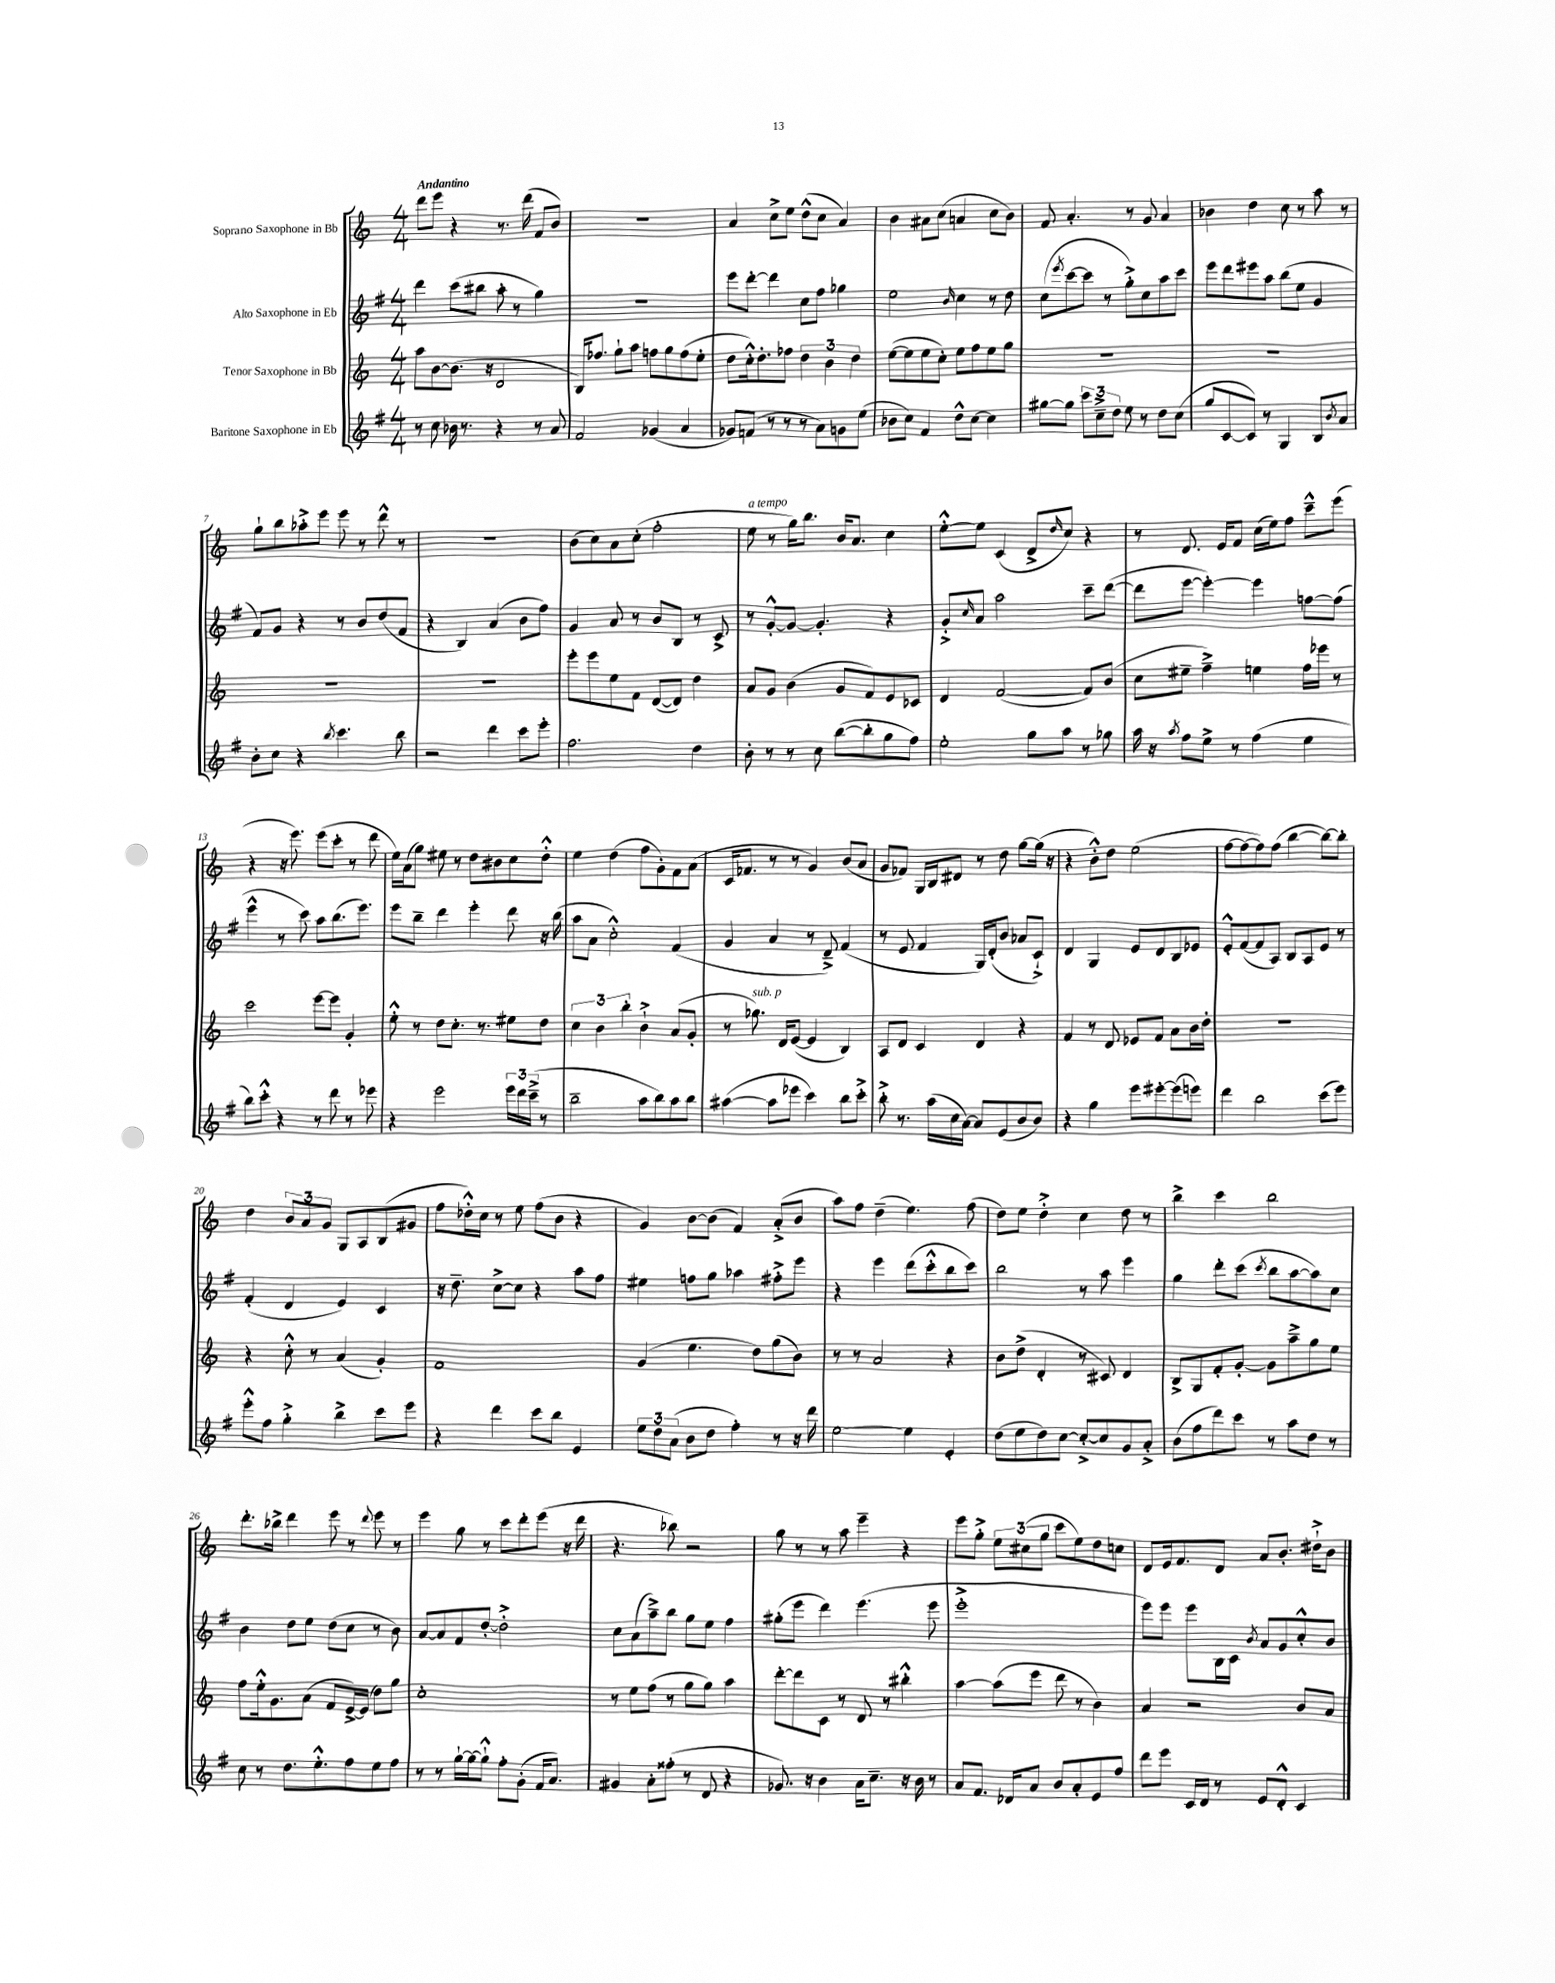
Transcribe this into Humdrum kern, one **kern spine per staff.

**kern	**kern	**kern	**kern
*staff4	*staff3	*staff2	*staff1
*clefG2	*clefG2	*clefG2	*clefG2
*k[f#]	*k[]	*k[f#]	*k[]
*M4/4	*M4/4	*M4/4	*M4/4
8r	8aa	4ddd	8ddd
8cc	[8b	.	8eee
16b-	(8.b]	(8ccc	4r
8.r	.	.	.
.	.	8bb#	.
.	16r	.	.
4r	2d	8aa'	8.r
.	.	8r	.
.	.	.	(16ddd
8r	.	4gg)	8f
8a	.	.	8b)
=	=	=	=
2f#	16B)	1r	1r
.	8.ff-	.	.
.	8gg`	.	.
.	8aa	.	.
(4g-	8ff	.	.
.	8gg	.	.
4a	(8ff	.	.
.	8ee'	.	.
=	=	=	=
8g-)	8dd	8eee	4a
(8f	16cc'^^)	[8ddd'	.
.	8.dd'	.	.
8r	.	4ddd]	8cc^
8r	8ff-	.	8ee
8r	6dd	8cc	(8dd^^
8a)	.	8ff#	8cc
.	6b	.	.
8g	.	4gg-	4a)
.	6dd	.	.
(8ee	.	.	.
=	=	=	=
8b-	([8ee	2ee	4b
8cc)	8ee]	.	.
4f#	8ee	.	8a#
.	8cc')	.	(8cc
.	.	16qqb	.
8dd^^	8ee	4cc	4a
[8cc	8ff	.	.
4cc]	8ee	8r	8cc
.	8gg	8dd	8b)
=	=	=	=
[8gg#	1r	(8cc	8f
.	.	8qeee	.
8gg#]	.	[8ccc	4.a'
12ccc	.	8ccc]	.
12cc~^	.	.	.
.	.	8r	.
12dd	.	.	.
8ee	.	8gg'^)	8r
8r	.	8cc	8g
8dd	.	8aa	4a
(8cc	.	8ccc	.
=	=	=	=
8gg	1r	8eee	4b-
[8c	.	8ddd	.
8c])	.	8eee#	4dd
8r	.	8aa	.
4G	.	(8bb	8cc
.	.	8ee	8r
8B	.	4g	8aa
8qb	.	.	.
8a	.	.	8r
=	=	=	=
8b'	1r	8f#)	8gg`
8cc	.	8g	8bb
4r	.	4r	8aa-'^
.	.	.	8eee
8qbb	.	.	.
4.ccc	.	8r	8eee
.	.	8b	8r
.	.	(8dd	8ddd^^
8bb	.	8f#	8r
=	=	=	=
2r	1r	4r	1r
.	.	4B)	.
4ddd	.	(4a	.
8ccc	.	8b	.
8eee'	.	8ff#)	.
=	=	=	=
2.ff#	8eee'	4g	(8b
.	8eee	.	8cc)
.	8ee	8a	8a
.	8f	8r	(8cc'
.	([8d	8b	2ff'
.	8d])	8B	.
4dd	4dd	8r	.
.	.	8c^	.
=	=	=	=
8b'	8a	8r	8ee
8r	8g	[8g'^^	8r
8r	(4b	8g_	16gg)
.	.	.	8.bb
8cc	.	4.g']	.
([8bb	8g	.	16b
.	.	.	8.a
8bb']	8f)	.	.
8gg	8e	4r	4cc
8ff#)	8c-	.	.
=	=	=	=
2ee'	4d	8g'^	[8ee'^^
.	.	16qqcc	.
.	.	8a	8ee]
.	([2f	2aa	(4c
8gg	.	.	8d^
.	.	.	16qqdd
8aa	.	.	8cc)
8r	8f])	8ccc~	4r
8gg-	(8b	([8ddd	.
=	=	=	=
16aa	8cc	8ddd]	8r
16r	.	.	.
8qaa	.	.	.
8ff#	8ee#~	[8eee	8.d
8ee^	4ff~^)	4eee'_)	.
.	.	.	16e
8r	.	.	8f
(4ff#	4ee	4eee]	(16cc
.	.	.	16ee)
.	.	.	8ff
4ee	16ff	[8ff	8ccc~^^
.	16eee-	.	.
.	8r	(8ff]	(8eee
=	=	=	=
8bb)	2ccc	4eee^^	4r
8ccc'^^	.	.	.
4r	.	8r	16r
.	.	.	8.eee)
.	.	8ccc)	.
8r	[8eee	8aa	(8eee
8ddd	8eee]	(8.bb	8ccc'
8r	4g'	.	8r
.	.	8.eee)	.
8eee-	.	.	8ddd
=	=	=	=
4r	8ee'^^	8eee	16ee)
.	.	.	(16a
.	8r	8bb~	8gg)
2eee	8dd	4ddd	8ee#
.	8.cc'	.	8r
.	.	4eee'	8dd
.	8.r	.	.
.	.	.	8b#
24eee	8ee#	8ddd	8cc
24ddd	.	.	.
(24ccc~^	.	.	.
8r	8dd	16r	8dd'^^
.	.	(16bb	.
=	=	=	=
2bb~	6cc	8aa	4ee
.	.	8a	.
.	6b	.	.
.	.	2cc'^^)	(4dd
.	6bb'	.	.
8aa	4b`^	.	8ff
8bb)	.	.	8g')
8aa	(8a	(4f#	8f
8bb	8g'	.	(8a
=	=	=	=
([4aa#	8r	4g	16c
.	.	.	8.f-
.	8.gg-)	.	.
8aa#]	.	4a	8r
.	16d	.	.
8eee-	([8e	.	8r
4ccc)	4e]	8r	4g)
.	.	8d~^)	.
8bb	4B)	(4f#	(8b
8ccc'^	.	.	8a
=	=	=	=
8bb'^	8A	8r	8g
8.r	8d	8e	8f-)
.	4c	4f#	16G
(16aa	.	.	16B
16cc	.	.	8d#
[16a)	.	.	.
8a]	4d	16G)	8r
.	.	(16d'	.
(8e	.	8b	8dd
8b	4r	8a-	[8gg
8b)	.	8c`^)	(16gg]
.	.	.	16r
=	=	=	=
4r	4f	4d	4r
4gg	8r	4G	8b'^^)
.	8d	.	8dd
8eee	8e-	8e	(2ee
[8eee#'	8f	8d	.
(8eee#]	8a	8B	.
8eee)	16b	8e-	.
.	16dd'	.	.
=	=	=	=
4ddd	1r	8e'^^	[8ff
.	.	([8f#	8ff_
2bb	.	8f#]	8ff])
.	.	8A)	(8ff
.	.	8B	[4bb
.	.	8A	.
(8ccc	.	8e	8bb_)
8eee)	.	8r	8bb']
=	=	=	=
8eee'^^	4r	(4f#'	4dd
8ff#	.	.	.
4gg'^	8cc'^^	4d	12b
.	.	.	12a
.	8r	.	.
.	.	.	12g
4bb^	(4a	4e)	8G
.	.	.	8A
8ccc	4g')	4c	(8B
8eee	.	.	8g#
=	=	=	=
4r	1f	16r	8ff
.	.	8.dd~	.
.	.	.	16dd-'^^)
.	.	.	16cc
4ddd	.	[8cc^	8r
.	.	8cc]	8ee
8ccc	.	4r	(8ff
8bb	.	.	8b
4e	.	8aa	4r
.	.	8ff#	.
=	=	=	=
12ee	(4g	4ee#	4g)
12dd	.	.	.
(12a	.	.	.
8b	4.ee	8ff	[8b
8dd	.	8gg	(8b]
4ff#')	.	4aa-	4f)
.	8dd)	.	.
8r	(8gg	8ff#'^	(8a'^
16r	8b)	8eee	8b
16ddd	.	.	.
=	=	=	=
[2ee	8r	4r	8aa)
.	8r	.	8ff
.	2a	4eee	(4dd~
4ee]	.	(8ddd	4.ee)
.	.	8ccc'^^	.
4e'	4r	8bb	.
.	.	8ccc)	(8ff
=	=	=	=
(8dd	8b	2bb	8dd)
8ee	(8dd^	.	8ee
8dd)	4d'	.	4dd'^
[8cc	.	.	.
8cc'^_	8r	8r	4cc
8cc]	8c#)	8aa	.
8g	4d	4eee	8dd
8a'^	.	.	8r
=	=	=	=
(8b	8B^	4gg	4bb^
8ff#	8G	.	.
8ddd)	8f'	8ddd'	4ccc
8ccc	[8g'	(8ccc	.
.	.	8qccc	.
8r	8g]	8bb	2bb
8aa	8aa~^	[8aa	.
8dd	8gg	8aa])	.
8r	8ee	8cc	.
=	=	=	=
8cc	8ff	4b	8.ddd'
8r	16ee'^^	.	.
.	8.g	.	16bb-^
8.dd	.	8dd	4ddd
.	(8a	8ee	.
8.ee'^^	.	.	.
.	8f	(8dd	8eee
8ff#	[16e^)	8cc	8r
.	(16e]	.	.
.	.	.	8qqddd
8ee	8dd)	8r	8eee
8ff#	8gg	8b)	8r
=	=	=	=
8r	1cc'	[8a	4eee
8r	.	8a]	.
[16gg`	.	8f#	8gg
16gg_	.	.	.
8gg`^^]	.	[8dd'	8r
8ff#'	.	2dd'^]	8ccc
(8g'	.	.	8ddd'
16f#	.	.	(8eee
8.a)	.	.	.
.	.	.	16r
.	.	.	16ddd
=	=	=	=
4g#	8r	8cc	4.r
.	8ee	(8a	.
8a'	(8ff	8aa~^)	.
(8ff##'	8r	8bb	8bb-)
8r	8gg	8gg	2r
8d	8gg)	8ee	.
4r	4aa	4ff#	.
=	=	=	=
8.g-)	[8ddd'	(8gg#'	8gg
.	8ddd]	8eee	8r
16r	.	.	.
4b	8c	4ddd)	8r
.	8r	.	8aa
16a	8d	(4.eee	4eee~
8.cc~	.	.	.
.	8r	.	.
16r	4bb#'^^	.	4r
16b	.	.	.
8r	.	8eee	.
=	=	=	=
8a	[4aa	1eee'^	8eee
8.f#	.	.	8gg'^
.	(8aa]	.	12ee
16d-	.	.	.
.	.	.	(12cc#
8a	8eee	.	.
.	.	.	12gg
8b	8ddd	.	8ccc
8a'	8r	.	8ee)
8e	4b)	.	8dd
8ff#	.	.	8cc
=	=	=	=
8ddd	4a	8eee)	8d
8eee	.	8eee	16e
.	.	.	8.f
16c	2r	8eee	.
16d	.	.	.
8r	.	16B	8d
.	.	16c	.
.	.	8qb	.
8e	.	8a	8a
8d'^^	.	8g	8.b'
4c	8b	8cc'^^	.
.	.	.	16dd#`^
.	8a	8b	8b
==	==	==	==
*-	*-	*-	*-
